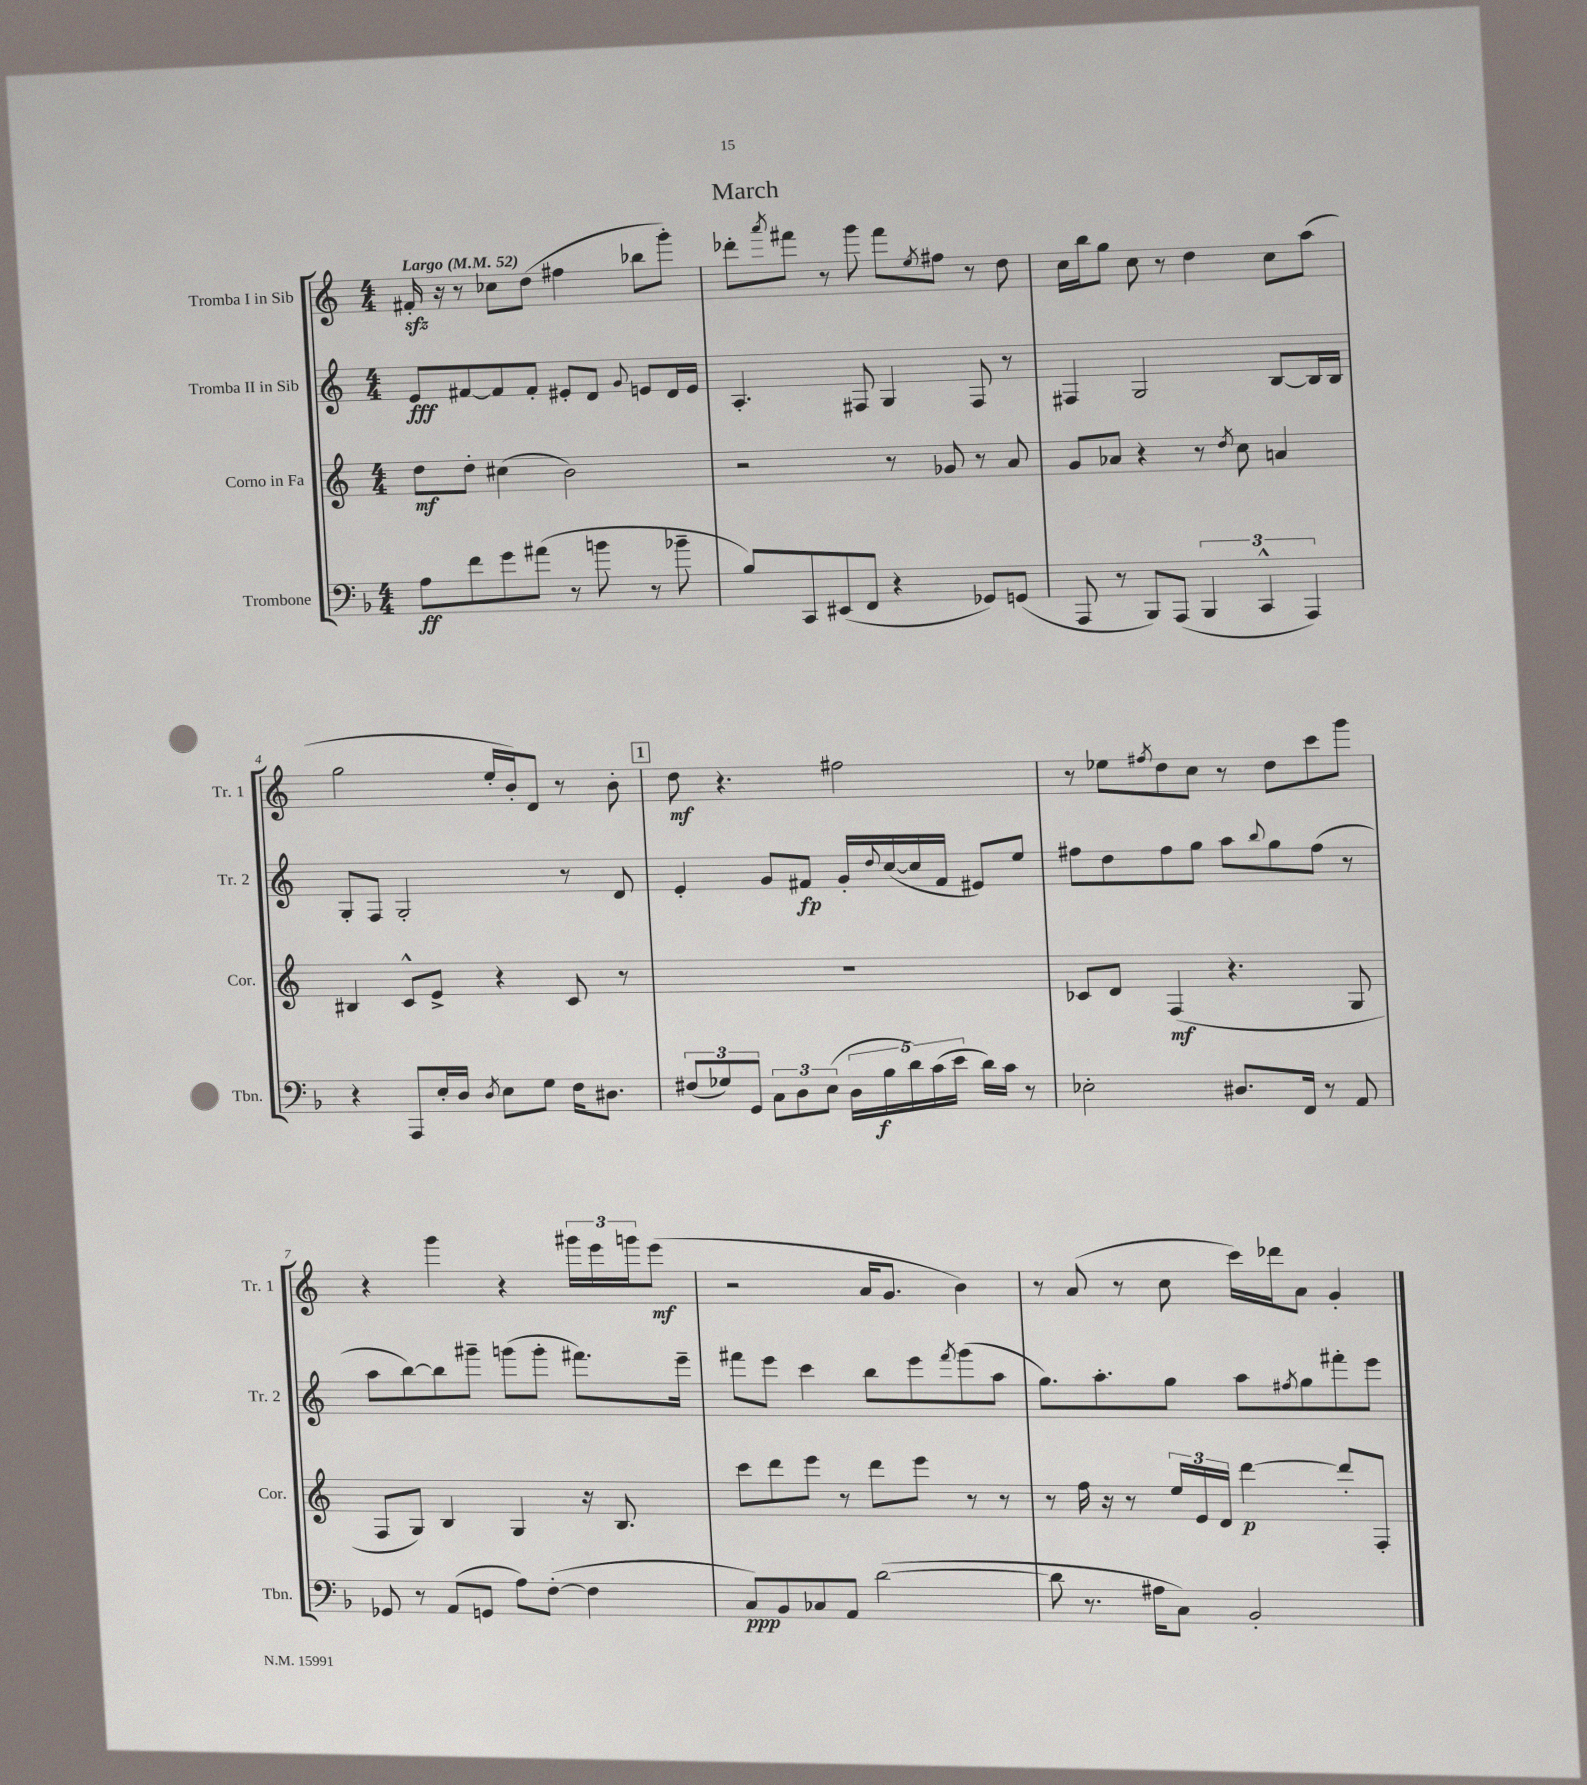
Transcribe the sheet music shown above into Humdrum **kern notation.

**kern	**dynam	**kern	**dynam	**kern	**dynam	**kern	**dynam
*part4	*part4	*part3	*part3	*part2	*part2	*part1	*part1
*staff4	*staff4	*staff3	*staff3	*staff2	*staff2	*staff1	*staff1
*I"Trombone	*	*I"Corno in Fa	*	*I"Tromba II in Sib	*	*I"Tromba I in Sib	*
*I'Tbn.	*	*I'Cor.	*	*I'Tr. 2	*	*I'Tr. 1	*
*clefF4	*	*clefG2	*	*clefG2	*	*clefG2	*
*k[b-]	*	*k[]	*	*k[]	*	*k[]	*
*M4/4	*	*M4/4	*	*M4/4	*	*M4/4	*
*MM52	*	*MM52	*	*MM52	*	*MM52	*
=1	=1	=1	=1	=1	=1	=1	=1
!	!	!	!	!	!	!LO:TX:a:B:t=Largo	!
8A\L	ff	8dd\L	mf	8e/L	fff	16f#Xzz'/	.
.	.	.	.	.	.	16r	.
8f\	.	8dd'\J	.	[8f#X/	.	8r	.
8g\	.	(4cc#X\	.	8f#/]	.	8cc-X\L	.
(8a#X\J	.	.	.	8f#'/J	.	(8dd\J	.
8r	.	2b\)	.	8e#X'/L	.	4ff#X\	.
8bn\	.	.	.	8d/J	.	.	.
.	.	.	.	8qqg/	.	.	.
8r	.	.	.	8en/L	.	8bb-X\L	.
8b-X~\	.	.	.	16d/L	.	8ggg'\J)	.
.	.	.	.	16e/JJ	.	.	.
=2	=2	=2	=2	=2	=2	=2	=2
8B-/L)	.	2r	.	4.A'/	.	8ddd-X'\L	.
.	.	.	.	.	.	8qaaa/	.
8CC/	.	.	.	.	.	8fff#X\J	.
(8EE#X/	.	.	.	.	.	8r	.
8FF/J	.	.	.	8F#X/	.	8ggg\	.
4r	.	8r	.	4G/	.	8fff#\L	.
.	.	.	.	.	.	8qee/	.
.	.	8g-X/	.	.	.	8ff#X\J	.
8GG-X/L)	.	8r	.	8F#/	.	8r	.
(8GGn/J	.	8a/	.	8r	.	8dd\	.
=3	=3	=3	=3	=3	=3	=3	=3
8AAA/	.	8g/L	.	4F#X/	.	16cc\LL	.
.	.	.	.	.	.	16bb\J	.
8r	.	8a-X/J	.	.	.	8gg\J	.
8BBB-/L)	.	4r	.	2G/	.	8cc\	.
(8AAA/J	.	.	.	.	.	8r	.
6BBB-/	.	8r	.	.	.	4dd\	.
.	.	8qdd/	.	.	.	.	.
.	.	8cc\	.	.	.	.	.
6CC^^/	.	.	.	.	.	.	.
.	.	4an/	.	[8B/L	.	8cc\L	.
6AAA/)	.	.	.	.	.	.	.
.	.	.	.	16B/L]	.	(8aa\J	.
.	.	.	.	16B/JJ	.	.	.
!!LO:LB:g=z
=4	=4	=4	=4	=4	=4	=4	=4
4r	.	4B#X/	.	8G'/L	.	2gg\	.
.	.	.	.	8F/J	.	.	.
8AAA/L	.	8c^^/L	.	2G'/	.	.	.
16E'/L	.	8e^/J	.	.	.	.	.
16D/JJ	.	.	.	.	.	.	.
8qD/	.	.	.	.	.	.	.
8E\L	.	4r	.	.	.	16ee'/LL	.
.	.	.	.	.	.	16b'/J)	.
8G\J	.	.	.	.	.	8d/J	.
16F\KL	.	8c/	.	8r	.	8r	.
8.D#X\J	.	.	.	.	.	.	.
.	.	8r	.	8d/	.	8b'\	.
!!LO:REH:place=s1:t=1
=5	=5	=5	=5	=5	=5	=5	=5
(12F#X/L	.	1r	.	4e'/	.	8dd\	mf
12G-X/)	.	.	.	.	.	.	.
.	.	.	.	.	.	4.r	.
12GG/J	.	.	.	.	.	.	.
12C\L	.	.	.	8g/L	.	.	.
12D\	.	.	.	.	.	.	.
.	.	.	.	8f#X/J	fp	.	.
(12E\J	.	.	.	.	.	.	.
20D\LL	.	.	.	16g'/LL	.	2ff#X\	.
20B-\	f	.	.	.	.	.	.
.	.	.	.	8qqdd/	.	.	.
.	.	.	.	([16cc/	.	.	.
20d\)	.	.	.	.	.	.	.
.	.	.	.	16cc/]	.	.	.
(20c\	.	.	.	.	.	.	.
.	.	.	.	16f#/JJ	.	.	.
20e\JJ	.	.	.	.	.	.	.
16d\LL)	.	.	.	8e#X/L)	.	.	.
16c\JJ	.	.	.	.	.	.	.
8r	.	.	.	8ee/J	.	.	.
=6	=6	=6	=6	=6	=6	=6	=6
2E-X'\	.	8c-X/L	.	8ff#X\L	.	8r	.
.	.	8d/J	.	8dd\	.	8ee-X\L	.
.	.	.	.	.	.	8qff#X/	.
.	.	(4F/	mf	8ff#\	.	8dd\	.
.	.	.	.	8gg\J	.	8cc\J	.
8.D#X/L	.	4.r	.	8aa\L	.	8r	.
.	.	.	.	8qqbb/	.	.	.
.	.	.	.	8gg\	.	8dd\L	.
16FF/Jk	.	.	.	.	.	.	.
8r	.	.	.	(8ff#\J	.	8ccc\	.
8AA/	.	8G/	.	8r	.	8ggg\J	.
!!LO:LB:g=z
=7	=7	=7	=7	=7	=7	=7	=7
8GG-X/	.	8F/L	.	8aa\L	.	4r	.
8r	.	8G/J)	.	[8bb\)	.	.	.
(8AA/L	.	4B/	.	8bb\]	.	4ggg\	.
8GGn/J	.	.	.	8ggg#X~\J	.	.	.
8A\L)	.	4G/	.	(8gggn\L	.	4r	.
([8F'\J	.	.	.	8ggg'\J	.	.	.
4F\]	.	16r	.	8.fff#X\L)	.	24ggg#X\LL	.
.	.	.	.	.	.	24eee\	.
.	.	8.B/	.	.	.	.	.
.	.	.	.	.	.	24gggn\J	.
.	.	.	.	.	.	(8eee\J	mf
.	.	.	.	16eee~\Jk	.	.	.
=8	=8	=8	=8	=8	=8	=8	=8
8C/L)	ppp	8ccc\L	.	8fff#X\L	.	2r	.
8BB-/	.	8ddd\	.	8eee\J	.	.	.
8C-X/	.	8eee\J	.	4ccc\	.	.	.
8AA/J	.	8r	.	.	.	.	.
([2d\	.	8ddd\L	.	8bb\L	.	16a/KL	.
.	.	.	.	.	.	8.g/J	.
.	.	8eee\J	.	8eee\	.	.	.
.	.	.	.	8qfff#/	.	.	.
.	.	8r	.	(8ggg\	.	4b\)	.
.	.	8r	.	8aa\J	.	.	.
=9	=9	=9	=9	=9	=9	=9	=9
8d\]	.	8r	.	8.gg\L)	.	8r	.
8.r	.	16ff\	.	.	.	(8a/	.
.	.	16r	.	8.aa'\	.	.	.
.	.	8r	.	.	.	8r	.
16A#X\KL	.	.	.	.	.	.	.
8C\J)	.	24ee/LL	.	8gg\J	.	8cc\	.
.	.	24e/	.	.	.	.	.
.	.	24d/JJ	.	.	.	.	.
2BB-'/	.	[4ddd\	p	8aa\L	.	16ccc\LL)	.
.	.	.	.	.	.	16ddd-X\J	.
.	.	.	.	8qff#X/	.	.	.
.	.	.	.	8gg\	.	8a\J	.
.	.	8ddd'/L]	.	8fff#X'\	.	4g'/	.
.	.	8F'/J	.	8eee\J	.	.	.
==	==	==	==	==	==	==	==
*-	*-	*-	*-	*-	*-	*-	*-
